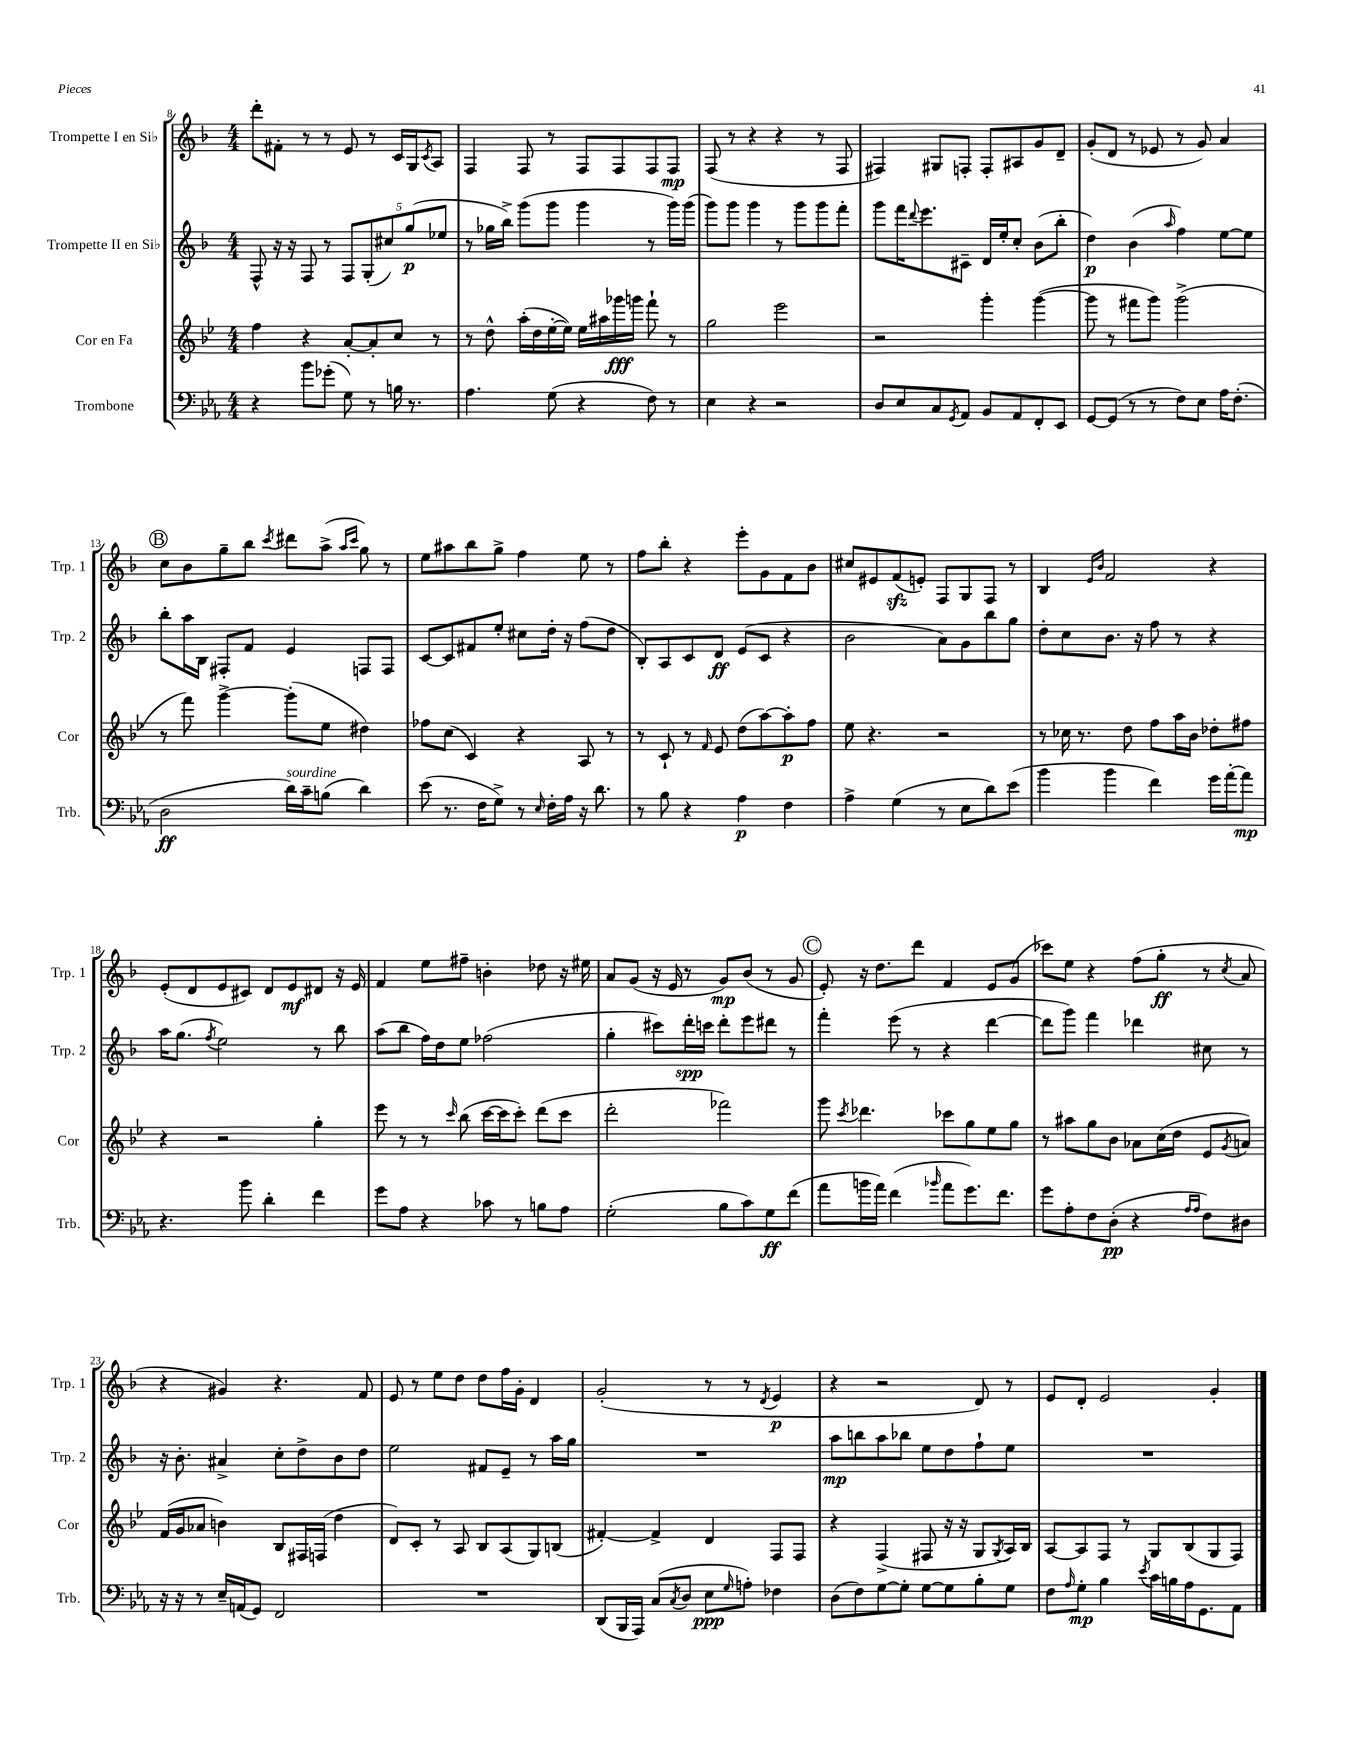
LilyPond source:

<<
\new StaffGroup <<
\new Staff = "s0" \with { instrumentName = "Trompette I en Sib" shortInstrumentName = "Trp. 1" } {
    \clef treble \key f \major \numericTimeSignature \time 4/4
    d'''8-. fis'8-. r8 r8 e'8 r8 c'16 g16 \acciaccatura { c'8 } a8 |
    f4 f8 r8 f8 f8 f8 f8\mp |
    f8( r8 r4 r4 r8 f8 |
    fis4) gis8 f8-. f8-. ais8 g'8 d'8-- |
    g'8-.( d'8 r8 ees'8 r8 g'8) a'4 |
    \mark \markup { \circle "B" } c''8 bes'8 g''8-- bes''8 \acciaccatura { c'''8 } dis'''8 a''8->( \grace { a''16 c'''16 } g''8) r8 |
    e''8 ais''8 bes''8 g''8-> f''4 e''8 r8 |
    f''8 bes''8-. r4 e'''8-. g'8 f'8 bes'8 |
    cis''8 eis'8 f'8\sfz( e'8-.) f8 g8 f8 r8 |
    bes4 \grace { e'16 bes'16 } f'2 r4 |
    e'8-.( d'8 e'8 cis'8) d'8 e'8\mf dis'8 r16 e'16 |
    f'4 e''8 fis''8-- b'4-. des''8 r16 eis''16 |
    a'8 g'8( r16 e'16 r8 g'8\mp) bes'8( r8 g'8 |
    \mark \markup { \circle "C" } e'8-.) r16 d''8. d'''8 f'4 e'8 g'8( |
    ces'''8) e''8 r4 f''8( g''8-.\ff r8 \acciaccatura { c''8 } a'8 |
    r4 gis'4) r4. f'8 |
    e'8 r8 e''8 d''8 d''8 f''16 g'16-. d'4 |
    g'2-.( r8 r8 \acciaccatura { d'8 } e'4\p |
    r4 r2 d'8) r8 |
    e'8 d'8-. e'2 g'4-. \bar "|." |
}
\new Staff = "s1" \with { instrumentName = "Trompette II en Sib" shortInstrumentName = "Trp. 2" } {
    \clef treble \key f \major \numericTimeSignature \time 4/4
    f8-^ r16 r16 f8 r8 \tuplet 5/4 { f8 g8-.( cis''8) g''8\p( ees''8 } |
    r8 ges''16 bes''16->) g'''8( g'''8 g'''4 r8 g'''16) g'''16( |
    g'''8) g'''8 g'''4 r8 g'''8 g'''8 f'''8-. |
    g'''8 f'''16 \appoggiatura { d'''8 } e'''8. cis'8-- d'16 e''16-. c''8-. bes'8( bes''8-. |
    d''4\p) bes'4( \grace { a''16 } f''4) e''8~ e''8 |
    \mark \markup { \circle "B" } bes''8-. a''16 bes16 fis8-. f'8 e'4 f8 f8 |
    c'8~ c'8 fis'8 e''8-. cis''8 d''16-. r16 f''8( d''8 |
    bes8-.) a8 c'8 d'8\ff e'8( c'8 r4 |
    bes'2 a'8) g'8 bes''8 g''8 |
    d''8-. c''8 bes'8. r16 f''8 r8 r4 |
    a''16 g''8.( \acciaccatura { f''8 } e''2) r8 bes''8 |
    a''8( bes''8 f''16) d''16 e''8 fes''2( |
    g''4-. cis'''8) d'''16-.\spp c'''16 d'''8-. e'''8 dis'''8 r8 |
    \mark \markup { \circle "C" } f'''4-. e'''8( r8 r4 d'''4~ |
    d'''8 g'''8) f'''4 des'''4 cis''8 r8 |
    r16 bes'8.-. ais'4-> c''8-. d''8-> bes'8 d''8 |
    e''2 fis'8 e'8-- r8 a''16 g''16 |
    R1 |
    a''8\mp b''8 a''8 bes''8 e''8 d''8 f''8-! e''8 |
    R1 \bar "|." |
}
\new Staff = "s2" \with { instrumentName = "Cor en Fa" shortInstrumentName = "Cor" } {
    \clef treble \key bes \major \numericTimeSignature \time 4/4
    f''4 r4 a'8~-. a'8-. c''8 r8 |
    r8 d''8-^ a''16-.( d''16 ees''16~-. ees''16) ees''16 ais''16 ges'''16\fff g'''16 f'''8-! r8 |
    g''2 ees'''2 |
    r2 g'''4-. g'''4~( |
    g'''8 r8 fis'''8 g'''8) g'''2->( |
    \mark \markup { \circle "B" } r8 f'''8) g'''4~-> g'''8-.( ees''8 dis''4) |
    fes''8 c''8( c'4) r4 a8 r8 |
    r8 c'8-! r8 \grace { f'16 } ees'8 d''8( a''8~) a''8-.\p f''8 |
    ees''8 r4. r2 |
    r8 ces''16 r8. d''8 f''8 a''16 bes'16 des''8-. fis''8 |
    r4 r2 g''4-. |
    ees'''8 r8 r8 \grace { c'''16 } bes''8( c'''16~ c'''16 c'''8-.) d'''8( c'''8 |
    d'''2-. fes'''2) |
    \mark \markup { \circle "C" } g'''8 \acciaccatura { c'''8 } des'''4. ces'''8 g''8 ees''8 g''8 |
    r8 ais''8 g''8 bes'8 aes'8 c''16( d''16 ees'8 \acciaccatura { g'8 } a'8) |
    f'16( g'16 aes'8 b'4) bes8 fis16 f16( d''4 |
    d'8) c'8-. r8 a8 bes8 a8( g8) b8( |
    fis'4~-.) fis'4-> d'4 f8 f8 |
    r4 f4->( fis8 r16 r16 g8 \acciaccatura { g8 } a16) bes16 |
    a8~ a8 f8 r8 g8 bes8( g8 f8) \bar "|." |
}
\new Staff = "s3" \with { instrumentName = "Trombone" shortInstrumentName = "Trb." } {
    \clef bass \key ees \major \numericTimeSignature \time 4/4
    r4 bes'8 ges'8-.( g8) r8 b16 r8. |
    aes4. g8( r4 f8) r8 |
    ees4 r4 r2 |
    d8 ees8 c8 \acciaccatura { g,8 } aes,8 bes,8 aes,8 f,8-. ees,8 |
    g,8~ g,8( r8 r8 f8) ees8 aes16 f8.-.( |
    \mark \markup { \circle "B" } d2\ff d'16^\markup { \italic "sourdine" }) c'16-- b8( d'4) |
    ees'8( r8. f16 g8->) r8 \grace { ees16 } f16-. aes16 r16 d'8. |
    r8 bes8 r4 aes4\p f4 |
    aes4-> g4( r8 ees8 d'8) ees'8( |
    bes'4 bes'4 f'4) g'16 aes'16~-. aes'8\mp |
    r4. bes'8 d'4-. f'4 |
    g'8 aes8 r4 ces'8 r8 b8 aes8 |
    g2-.( bes8 c'8) g8\ff f'8( |
    \mark \markup { \circle "C" } aes'8 b'16 aes'16) f'4( \grace { bes'16 } aes'8 g'8.) f'8. |
    g'8 aes8-. f8 d8-.\pp( r4 \grace { aes16 aes16 } f8) dis8 |
    r16 r16 r8 ees16-- a,16( g,8) f,2 |
    R1 |
    d,8( bes,,16 aes,,16) c8( \acciaccatura { c8 } d8 ees8\ppp \grace { g16 } a8-.) fes4 |
    d8( f8) g8~ g8-. g8~ g8 bes8-. g8 |
    f8 \grace { aes16 } g8-.\mp bes4 \acciaccatura { ees'8 } c'16 b16 aes16 g,8. aes,8 \bar "|." |
}
>>
>>
\layout { \context { \Score currentBarNumber = #8 } }
